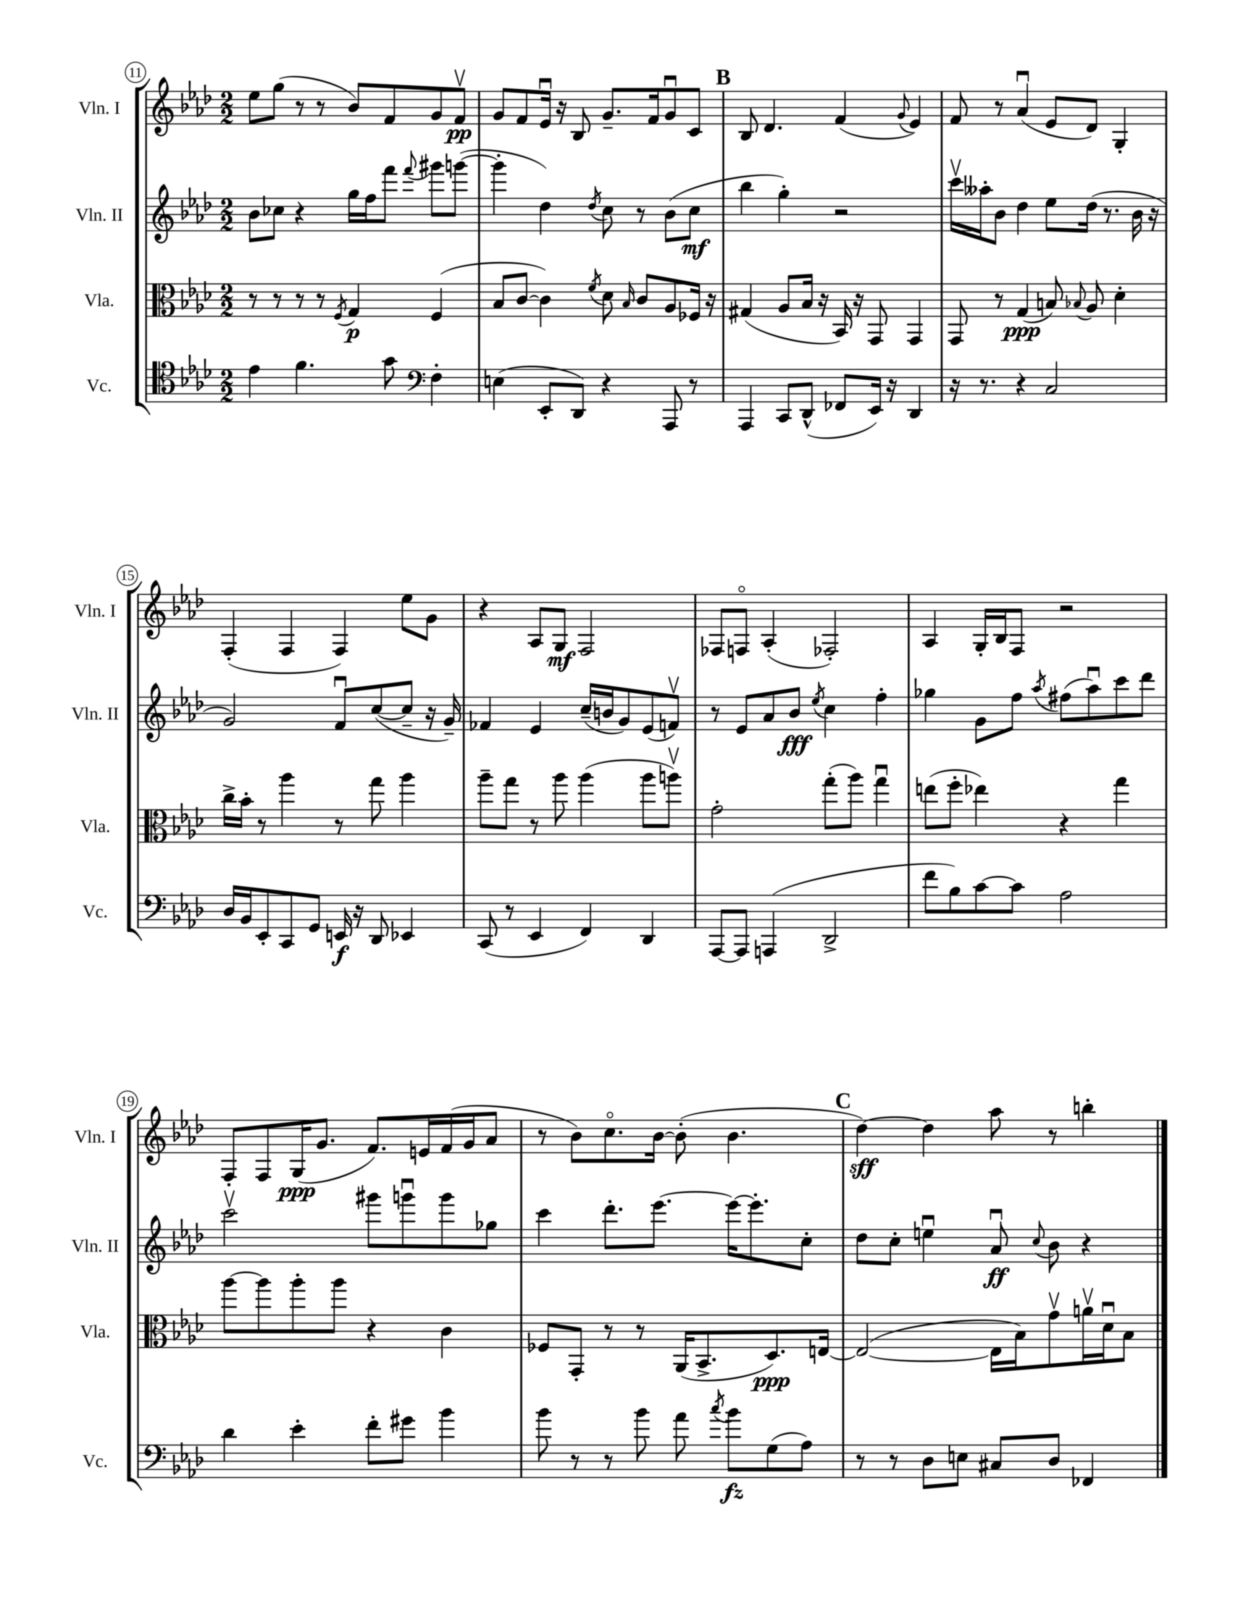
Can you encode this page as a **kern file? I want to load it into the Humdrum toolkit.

**kern	**dynam	**kern	**dynam	**kern	**dynam	**kern	**dynam
*part4	*part4	*part3	*part3	*part2	*part2	*part1	*part1
*staff4	*staff4	*staff3	*staff3	*staff2	*staff2	*staff1	*staff1
*I"Vc.	*	*I"Vla.	*	*I"Vln. II	*	*I"Vln. I	*
*I'Vc.	*	*I'Vla.	*	*I'Vln. II	*	*I'Vln. I	*
*clefC4	*	*clefC3	*	*clefG2	*	*clefG2	*
*k[b-e-a-d-]	*	*k[b-e-a-d-]	*	*k[b-e-a-d-]	*	*k[b-e-a-d-]	*
*M2/2	*	*M2/2	*	*M2/2	*	*M2/2	*
=11	=11	=11	=11	=11	=11	=11	=11
4e-\	.	8r	.	8b-\L	.	8ee-\L	.
.	.	8r	.	8cc-X\J	.	(8gg\J	.
4.f\	.	8r	.	4r	.	8r	.
.	.	8r	.	.	.	8r	.
.	.	8qF/	.	.	.	.	.
.	.	4G/	p	16gg\LL	.	8b-/L)	.
.	.	.	.	16ff\J	.	.	.
8g\	.	.	.	8fff\J	.	8f/	.
*clefF4	*	*	*	*	*	*	*
.	.	.	.	8qqfff/	.	.	.
4F'\	.	(4F/	.	8ggg#X\L	.	8g/	.
.	.	.	.	([8gggn\J	.	8fv/J	pp
=12	=12	=12	=12	=12	=12	=12	=12
(4En\	.	8B-/L	.	4ggg'\]	.	8g/L	.
.	.	[8c/J	.	.	.	8f/	.
8EE-'/L	.	4c\])	.	4dd-\)	.	16e-u/Jk	.
.	.	.	.	.	.	16r	.
8DD-/J)	.	.	.	.	.	8B-/	.
.	.	8qf/	.	8qdd-/	.	.	.
4r	.	8d-\	.	8cc\	.	8.g~/L	.
.	.	16qqB-/	.	.	.	.	.
.	.	8c/L	.	8r	.	.	.
.	.	.	.	.	.	16f/k	.
8AAA-/	.	8A-/	.	(8b-\L	.	8gu/	.
8r	.	16F-X/Jk	.	8cc\J	mf	8c/J	.
.	.	16r	.	.	.	.	.
!!LO:REH:place=s1:t=B
=13	=13	=13	=13	=13	=13	=13	=13
4AAA-/	.	(4G#X/	.	4bb-\	.	8B-/	.
.	.	.	.	.	.	4.d-/	.
8CC/L	.	8A-/L	.	4gg'\)	.	.	.
(8DD-^^/J	.	16B-/Jk	.	.	.	.	.
.	.	16r	.	.	.	.	.
8FF-X/L	.	16BB-/)	.	2r	.	(4f/	.
.	.	16r	.	.	.	.	.
16EE-/Jk)	.	8GG/	.	.	.	.	.
16r	.	.	.	.	.	.	.
.	.	.	.	.	.	8qqg/	.
4DD-/	.	4GG/	.	.	.	4e-/)	.
=14	=14	=14	=14	=14	=14	=14	=14
16r	.	8GG/	.	16cccv\LL	.	8f/	.
8.r	.	.	.	16aa--X'\J	.	.	.
.	.	8r	.	8b-\J	.	8r	.
4r	.	(4G/	ppp	4dd-\	.	(4a-u/	.
2C/	.	8Bn/)	.	8ee-\L	.	8e-/L	.
.	.	8qqB-X/	.	.	.	.	.
.	.	8A-/	.	(16dd-\Jk	.	8d-/J)	.
.	.	.	.	8.r	.	.	.
.	.	4d-'\	.	.	.	4G'/	.
.	.	.	.	16b-\	.	.	.
.	.	.	.	16r	.	.	.
!!LO:LB:g=z
=15	=15	=15	=15	=15	=15	=15	=15
16D-/LL	.	16cc^\LL	.	2g/)	.	(4F'/	.
16BB-/J	.	16b-'\JJ	.	.	.	.	.
8EE-'/	.	8r	.	.	.	.	.
8CC/	.	4aa-\	.	.	.	4F/	.
8GG/J	.	.	.	.	.	.	.
16EEn/	f	8r	.	8fu/L	.	4F/)	.
16r	.	.	.	.	.	.	.
8DD-/	.	8gg\	.	([8cc/	.	.	.
4EE-X/	.	4aa-\	.	8cc~/J]	.	8ee-\L	.
.	.	.	.	16r	.	8g\J	.
.	.	.	.	16g~/)	.	.	.
=16	=16	=16	=16	=16	=16	=16	=16
(8CC/	.	8aa-~\L	.	4f-X/	.	4r	.
8r	.	8gg\J	.	.	.	.	.
4EE-/	.	8r	.	4e-/	.	8A-/L	.
.	.	8aa-\	.	.	.	8G/J	mf
4FF/)	.	(4aa-\	.	(16cc~/LL	.	2F/	.
.	.	.	.	16bn/J	.	.	.
.	.	.	.	8g/)	.	.	.
4DD-/	.	8aa-\L	.	(8e-/	.	.	.
.	.	8aanv\J)	.	8fnv/J)	.	.	.
=17	=17	=17	=17	=17	=17	=17	=17
[8AAA-/L	.	2g'\	.	8r	.	8F-X/L	.
8AAA-/J]	.	.	.	8e-/L	.	8Fn/J	.
(4AAAn/	.	.	.	8a-/	.	(4A-'/	.
.	.	.	.	8b-/J	fff	.	.
.	.	.	.	8qee-/	.	.	.
2DD-^/	.	(8gg'\L	.	4cc\	.	2F-X'/)	.
.	.	8aa-\J)	.	.	.	.	.
.	.	4ggu\	.	4ff'\	.	.	.
=18	=18	=18	=18	=18	=18	=18	=18
8f\L	.	(8een\L	.	4gg-X\	.	4A-/	.
8B-\)	.	8ff'\J	.	.	.	.	.
[8c\	.	4ee-X\)	.	8g\L	.	16G'/LL	.
.	.	.	.	.	.	16B-/J	.
8c\J]	.	.	.	8ff\J	.	8F/J	.
.	.	.	.	8qaa-/	.	.	.
2A-\	.	4r	.	(8ff#X\L	.	2r	.
.	.	.	.	8aa-u\)	.	.	.
.	.	4gg\	.	8ccc\	.	.	.
.	.	.	.	8ddd-\J	.	.	.
!!LO:LB:g=z
=19	=19	=19	=19	=19	=19	=19	=19
4d-\	.	[8aa-\L	.	2cccv\	.	8F'/L	.
.	.	8aa-\]	.	.	.	8F/	.
4e-'\	.	8aa-'\	.	.	.	(16G/K	ppp
.	.	.	.	.	.	8.g/J	.
.	.	8aa-\J	.	.	.	.	.
8f'\L	.	4r	.	8ggg#X\L	.	8.f/L)	.
8g#X\J	.	.	.	8gggnu\	.	.	.
.	.	.	.	.	.	16en/L	.
4b-\	.	4c\	.	8ggg\	.	(16f/	.
.	.	.	.	.	.	16g/J	.
.	.	.	.	8gg-X\J	.	8a-/J	.
=20	=20	=20	=20	=20	=20	=20	=20
8b-\	.	8F-X/L	.	4ccc\	.	8r	.
8r	.	8GG'/J	.	.	.	8b-\L)	.
8r	.	8r	.	8.ddd-'\L	.	8.cc\	.
8b-\	.	8r	.	.	.	.	.
.	.	.	.	[8.eee-\J	.	[16b-\Jk	.
8a-\	.	(16AA-/KL	.	.	.	(8b-'\]	.
.	.	8.BB-^/	.	.	.	.	.
8qcc/	.	.	.	.	.	.	.
8b-\L	fz	.	.	16eee-\KL_	.	4.b-\	.
.	.	.	.	8.eee-'\]	.	.	.
(8G\	.	8.D-/)	ppp	.	.	.	.
8A-\J)	.	.	.	8cc'\J	.	.	.
.	.	[16En/Jk	.	.	.	.	.
!!LO:REH:place=s1:t=C
=21	=21	=21	=21	=21	=21	=21	=21
8r	.	(2E/_	.	8dd-\L	.	[4dd-\)	sff
8r	.	.	.	8cc'\J	.	.	.
8D-\L	.	.	.	4eenu\	.	4dd-\]	.
8En\J	.	.	.	.	.	.	.
8C#X/L	.	16E\LL]	.	8a-u/	ff	8aa-\	.
.	.	16B-\J)	.	.	.	.	.
.	.	.	.	8qqcc/	.	.	.
8D-/J	.	8gv\	.	8b-\	.	8r	.
4FF-X/	.	16anv\L	.	4r	.	4bbn'\	.
.	.	16d-u\J	.	.	.	.	.
.	.	8B-\J	.	.	.	.	.
==	==	==	==	==	==	==	==
*-	*-	*-	*-	*-	*-	*-	*-
